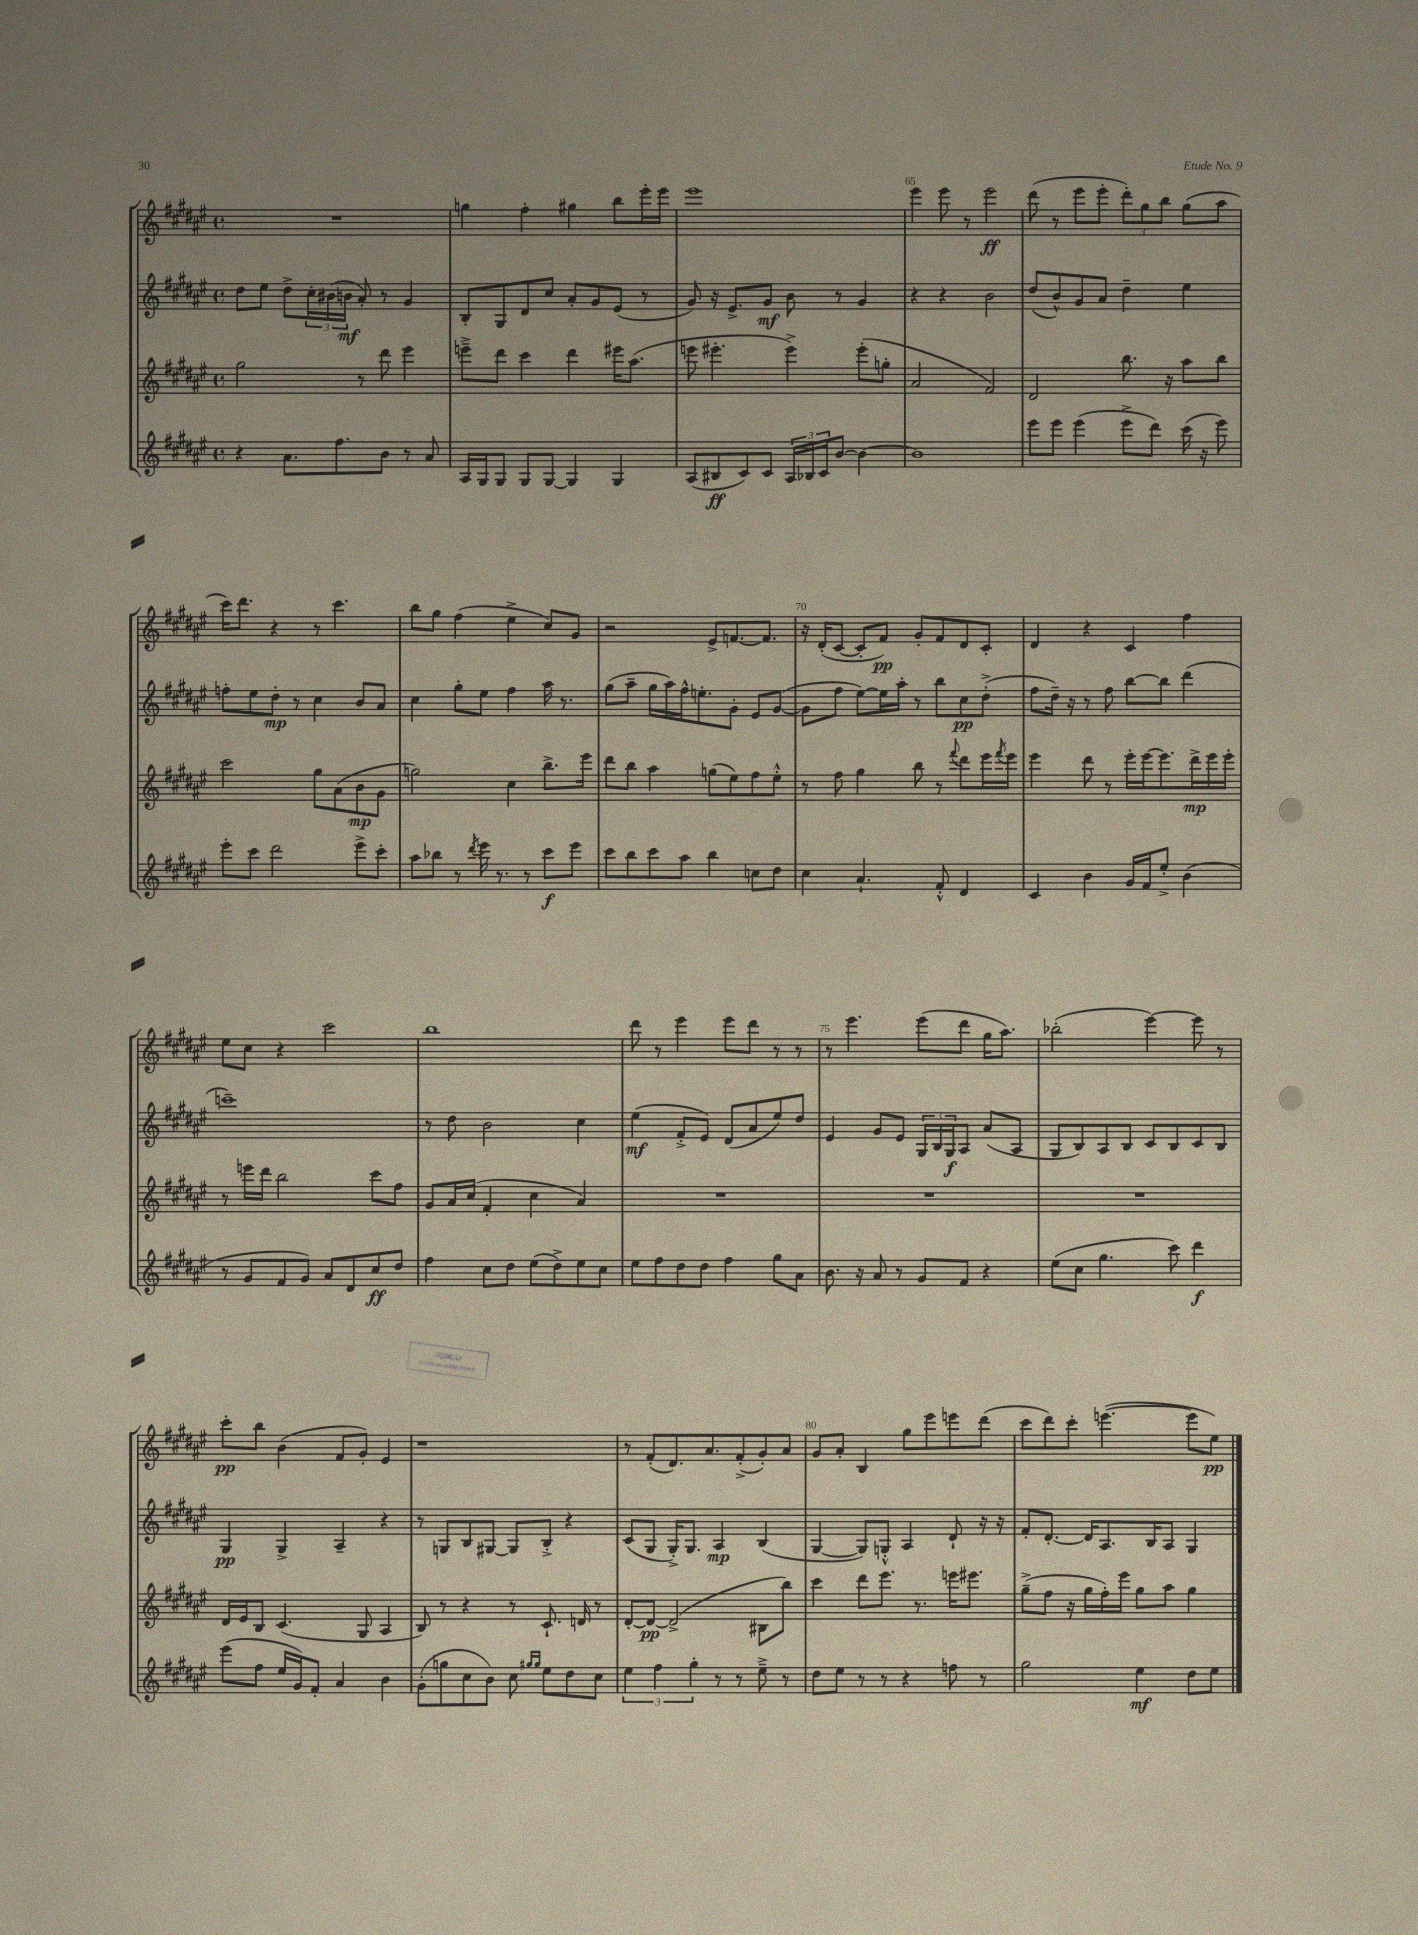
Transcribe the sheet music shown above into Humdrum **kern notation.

**kern	**dynam	**kern	**dynam	**kern	**dynam	**kern	**dynam
*part4	*part4	*part3	*part3	*part2	*part2	*part1	*part1
*staff4	*staff4	*staff3	*staff3	*staff2	*staff2	*staff1	*staff1
*clefG2	*	*clefG2	*	*clefG2	*	*clefG2	*
*k[f#c#g#d#a#e#]	*	*k[f#c#g#d#a#e#]	*	*k[f#c#g#d#a#e#]	*	*k[f#c#g#d#a#e#]	*
*M4/4	*	*M4/4	*	*M4/4	*	*M4/4	*
*met(c)	*	*met(c)	*	*met(c)	*	*met(c)	*
=62	=62	=62	=62	=62	=62	=62	=62
4r	.	2gg#\	.	8dd#\L	.	1r	.
.	.	.	.	8ee#\J	.	.	.
8.a#\L	.	.	.	8dd#^\L	.	.	.
.	.	.	.	24cc#'\L	.	.	.
.	.	.	.	(24b#X\	.	.	.
8.ff#\	.	.	.	.	.	.	.
.	.	.	.	24bn\JJ	mf	.	.
.	.	8r	.	8a#'/)	.	.	.
8b\J	.	8ddd#\	.	8r	.	.	.
8r	.	4eee#\	.	4g#/	.	.	.
8a#/	.	.	.	.	.	.	.
=63	=63	=63	=63	=63	=63	=63	=63
16A#/LL	.	8eeen~^\L	.	8B'/L	.	4ggn\	.
16G#/J	.	.	.	.	.	.	.
8G#/J	.	8ddd#\J	.	8G#/	.	.	.
8G#/L	.	4ccc#\	.	8d#/	.	4ff#'\	.
[8G#/J	.	.	.	8cc#/J	.	.	.
4G#/]	.	4ddd#\	.	8a#'/L	.	4gg#X\	.
.	.	.	.	8g#/	.	.	.
4G#/	.	16eee#X\KL	.	(8e#/J	.	8bb\L	.
.	.	(8.aa#\J	.	.	.	.	.
.	.	.	.	8r	.	16eee#'\L	.
.	.	.	.	.	.	16eee#\JJ	.
=64	=64	=64	=64	=64	=64	=64	=64
(8A#/L	.	8eeen\	.	8g#/)	.	1eee#	.
8B#X/	ff	4.eee#X'\	.	16r	.	.	.
.	.	.	.	8.e#^/L	.	.	.
8c#/)	.	.	.	.	.	.	.
8c#/J	.	.	.	8g#/J	mf	.	.
24A#/LL	.	4eee#^\)	.	8b\	.	.	.
24B-X/	.	.	.	.	.	.	.
24c#/J	.	.	.	.	.	.	.
[8b/J	.	.	.	8r	.	.	.
4b\_	.	(8eee#'\L	.	4g#/	.	.	.
.	.	8ggn'\J	.	.	.	.	.
=65	=65	=65	=65	=65	=65	=65	=65
1b]	.	2a#/	.	4r	.	4eee#\	.
.	.	.	.	4r	.	8eee#\	.
.	.	.	.	.	.	8r	.
.	.	2f#/)	.	2b\	.	2eee#\	ff
=66	=66	=66	=66	=66	=66	=66	=66
8eee#\L	.	2d#/	.	(8dd#/L	.	(8ddd#\	.
8eee#\J	.	.	.	8b^^/)	.	8r	.
(4eee#\	.	.	.	8g#/	.	8eee#\L	.
.	.	.	.	8a#/J	.	8eee#'\J	.
8eee#^\L	.	8.bb\	.	4dd#~\	.	12ddd#'\L)	.
.	.	.	.	.	.	12gg#\	.
8ddd#\J)	.	.	.	.	.	.	.
.	.	.	.	.	.	12bb\J	.
.	.	16r	.	.	.	.	.
(16ccc#\	.	8aa#\L	.	4ee#\	.	(8gg#\L	.
16r	.	.	.	.	.	.	.
8eee#\)	.	8bb\J	.	.	.	8aa#\J	.
!!LO:LB:g=z
=67	=67	=67	=67	=67	=67	=67	=67
8eee#'\L	.	2ccc#\	.	8ffn'\L	.	16ccc#\KL)	.
.	.	.	.	.	.	8.ddd#\J	.
8ccc#\J	.	.	.	8ee#\	.	.	.
2ddd#\	.	.	.	8dd#'\J	mp	4r	.
.	.	.	.	8r	.	.	.
.	.	8gg#\L	.	4cc#\	.	8r	.
.	.	(8a#\	.	.	.	4.ccc#\	.
8eee#^\L	.	8b\	mp	8b/L	.	.	.
8ccc#'\J	.	8g#\J	.	8a#/J	.	.	.
=68	=68	=68	=68	=68	=68	=68	=68
8aa#\L	.	2ggn\)	.	4cc#\	.	8bb\L	.
8bb-X\J	.	.	.	.	.	8gg#\J	.
8r	.	.	.	8gg#'\L	.	(4ff#\	.
8qddd#/	.	.	.	.	.	.	.
16eee#\	.	.	.	8ee#\J	.	.	.
8.r	.	.	.	.	.	.	.
.	.	4cc#\	.	4ff#\	.	4ee#^\	.
8r	.	.	.	.	.	.	.
8ccc#\L	f	8.bb^\L	.	16aa#\	.	8cc#/L)	.
.	.	.	.	8.r	.	.	.
8eee#\J	.	.	.	.	.	8g#/J	.
.	.	16eee#\Jk	.	.	.	.	.
=69	=69	=69	=69	=69	=69	=69	=69
8ccc#\L	.	8ddd#\L	.	(8gg#\L	.	2r	.
8bb\	.	8bb\J	.	8aa#~\J	.	.	.
8ccc#\	.	4aa#\	.	16gg#\LL	.	.	.
.	.	.	.	16aa#\)	.	.	.
8aa#\J	.	.	.	16ff#^^\J	.	.	.
.	.	.	.	8.een'\	.	.	.
4bb\	.	(8ggn\L	.	.	.	8e#^/L	.
.	.	8ee#\)	.	8g#'\J	.	[8.fn/	.
8ccn\L	.	8ff#\	.	8e#/L	.	.	.
.	.	.	.	.	.	8.f/J]	.
8dd#\J	.	8ee#'^^\J	.	([8g#/J	.	.	.
=70	=70	=70	=70	=70	=70	=70	=70
4cc#\	.	8r	.	8g#\L]	.	16r	.
.	.	.	.	.	.	(16d#'/KL	.
.	.	8ff#\	.	8ff#\J	.	[8c#/J	.
4.a#`/	.	4gg#\	.	[8ee#\L)	.	8c#'/L]	.
.	.	.	.	16ee#\L]	.	8f#/J)	pp
.	.	.	.	16aa#'\JJ	.	.	.
.	.	8bb\	.	8r	.	8g#'/L	.
8f#'^^/	.	8r	.	8bb\L	.	8f#/	.
.	.	8qqfff#/	.	.	.	.	.
4d#/	.	8ddd#\L	.	8cc#\	pp	8d#/	.
.	.	16eee#\L	.	(8dd#'^\J	.	8c#'/J	.
.	.	8qfff#/	.	.	.	.	.
.	.	16eee#\JJ	.	.	.	.	.
=71	=71	=71	=71	=71	=71	=71	=71
4c#/	.	4eee#\	.	8ff#\L	.	4d#/	.
.	.	.	.	16dd#~\Jk)	.	.	.
.	.	.	.	16r	.	.	.
4b\	.	8ddd#\	.	8r	.	4r	.
.	.	8r	.	8ff#\	.	.	.
16g#/LL	.	16eee#'\LL	.	[8bb\L	.	4c#/	.
16f#/J	.	[16eee#\J	.	.	.	.	.
8ee#'^/J	.	8.eee#\]	.	8bb\J]	.	.	.
(4b\	.	.	.	(4ddd#\	.	4ff#\	.
.	.	16ddd#^\L	mp	.	.	.	.
.	.	16eee#\	.	.	.	.	.
.	.	16eee#'\JJ	.	.	.	.	.
!!LO:LB:g=z
=72	=72	=72	=72	=72	=72	=72	=72
8r	.	8r	.	1cccn~)	.	8ee#\L	.
8g#/L	.	16eeen\LL	.	.	.	8cc#\J	.
.	.	16ddd#\JJ	.	.	.	.	.
8f#/	.	2bb\	.	.	.	4r	.
8g#/J)	.	.	.	.	.	.	.
8a#/L	.	.	.	.	.	2ccc#\	.
8d#/	.	.	.	.	.	.	.
8cc#/	ff	8ccc#\L	.	.	.	.	.
8dd#/J	.	8ff#\J	.	.	.	.	.
=73	=73	=73	=73	=73	=73	=73	=73
4ff#\	.	8g#/L	.	8r	.	1bb	.
.	.	16a#/L	.	8dd#\	.	.	.
.	.	(16cc#/JJ	.	.	.	.	.
8cc#\L	.	4f#'/	.	2b\	.	.	.
8dd#\J	.	.	.	.	.	.	.
(8ee#\L	.	4cc#\	.	.	.	.	.
8dd#^\)	.	.	.	.	.	.	.
8ee#\	.	4a#/)	.	4cc#\	.	.	.
8cc#\J	.	.	.	.	.	.	.
=74	=74	=74	=74	=74	=74	=74	=74
8ee#\L	.	1r	.	(4ee#\	mf	8ddd#\	.
8ff#\	.	.	.	.	.	8r	.
8dd#\	.	.	.	8f#'^/L	.	4eee#\	.
8dd#\J	.	.	.	8e#/J)	.	.	.
4ff#\	.	.	.	(8d#/L	.	8eee#\L	.
.	.	.	.	8a#/	.	8ddd#\J	.
8gg#\L	.	.	.	8ee#/)	.	8r	.
8a#\J	.	.	.	8dd#/J	.	8r	.
=75	=75	=75	=75	=75	=75	=75	=75
8.b\	.	1r	.	4e#/	.	8r	.
.	.	.	.	.	.	4.eee#\	.
16r	.	.	.	.	.	.	.
8a#/	.	.	.	8g#/L	.	.	.
8r	.	.	.	8e#/J	.	.	.
8g#/L	.	.	.	24G#/LL	.	(8eee#\L	.
.	.	.	.	24B/	.	.	.
.	.	.	.	24G#/J	f	.	.
8f#/J	.	.	.	8A#/J	.	8ddd#\J	.
4r	.	.	.	(8a#/L	.	16gg#\KL	.
.	.	.	.	.	.	8.aa#\J)	.
.	.	.	.	8A#/J	.	.	.
=76	=76	=76	=76	=76	=76	=76	=76
(8ee#\L	.	1r	.	8G#/L	.	(2bb-X'\	.
8cc#\J	.	.	.	8B/)	.	.	.
4.gg#\	.	.	.	8A#/	.	.	.
.	.	.	.	8B/J	.	.	.
.	.	.	.	8c#/L	.	[4eee#\)	.
8ccc#\)	.	.	.	8B/	.	.	.
4ddd#\	f	.	.	8c#/	.	8eee#\]	.
.	.	.	.	8B/J	.	8r	.
!!LO:LB:g=z
=77	=77	=77	=77	=77	=77	=77	=77
(8eee#\L	.	16d#/LL	.	4G#/	pp	8ccc#'\L	pp
.	.	16e#/J	.	.	.	.	.
8ff#\J	.	8B/J	.	.	.	8bb\J	.
16ee#/LL	.	(4.c#/	.	4G#^/	.	(4b\	.
16g#/J)	.	.	.	.	.	.	.
8f#'/J	.	.	.	.	.	.	.
4a#/	.	.	.	4A#~/	.	8f#/L	.
.	.	8G#/	.	.	.	8g#'/J)	.
4b\	.	4A#/	.	4r	.	4e#/	.
=78	=78	=78	=78	=78	=78	=78	=78
(8g#'\L	.	8B/)	.	8r	.	1r	.
8ggn\	.	8r	.	8Gn/L	.	.	.
8cc#\	.	4r	.	8B/	.	.	.
8b\J)	.	.	.	[8G#X/J	.	.	.
8cc#\	.	8r	.	8G#/L]	.	.	.
16qqgg#X/LL	.	.	.	.	.	.	.
16qqgg#/JJ	.	.	.	.	.	.	.
8ee#\L	.	8.c#`/	.	8B'^/J	.	.	.
8dd#\	.	.	.	4r	.	.	.
.	.	16dn/	.	.	.	.	.
8cc#\J	.	8r	.	.	.	.	.
=79	=79	=79	=79	=79	=79	=79	=79
6ee#\	.	[8d#'/L	.	(8c#/L	.	8r	.
.	.	8d#/J_	pp	8G#/J	.	(8f#'/L	.
6ff#\	.	.	.	.	.	.	.
.	.	(2d#^/]	.	16G#'^/KL)	.	8.d#/)	.
.	.	.	.	8.G#/J	.	.	.
6gg#'\	.	.	.	.	.	.	.
.	.	.	.	.	.	8.a#/	.
8r	.	.	.	4A#/	mp	.	.
8r	.	.	.	.	.	(8f#'^/	.
8ee#~^\	.	8B#X\L	.	(4B/	.	8g#'/)	.
8r	.	8bb\J)	.	.	.	8a#/J	.
=80	=80	=80	=80	=80	=80	=80	=80
8dd#\L	.	4ccc#\	.	[4G#/	.	8g#/L	.
8ee#\J	.	.	.	.	.	8a#'/J	.
8r	.	8ddd#\L	.	8G#/L])	.	4B/	.
8r	.	8.eee#\J	.	8Gn'^^/J	.	.	.
4r	.	.	.	4A#/	.	8gg#\L	.
.	.	8.r	.	.	.	.	.
.	.	.	.	.	.	8eee#\	.
8ffn\	.	16eeen\KL	.	8d#`/	.	8eeen\	.
.	.	8.eee#X\J	.	.	.	.	.
8r	.	.	.	16r	.	(8ddd#\J	.
.	.	.	.	16r	.	.	.
=81	=81	=81	=81	=81	=81	=81	=81
2gg#\	.	(8gg#~^\L	.	8f#'/L	.	8ccc#\L	.
.	.	8ff#\J	.	[8.d#'/J	.	8ddd#\)	.
.	.	16r	.	.	.	8ccc#'\J	.
.	.	16gg#\LL	.	16d#/KL]	.	.	.
.	.	16ff#'\)	.	8.A#/	.	([4.eeen\	.
.	.	16eee#\JJ	.	.	.	.	.
4ee#\	mf	8gg#\L	.	.	.	.	.
.	.	.	.	16B/K	.	.	.
.	.	8aa#\J	.	8A#/J	.	.	.
8dd#\L	.	4gg#\	.	4G#/	.	8eee\L]	.
8ee#\J	.	.	.	.	.	8ee#\J)	pp
==	==	==	==	==	==	==	==
*-	*-	*-	*-	*-	*-	*-	*-
